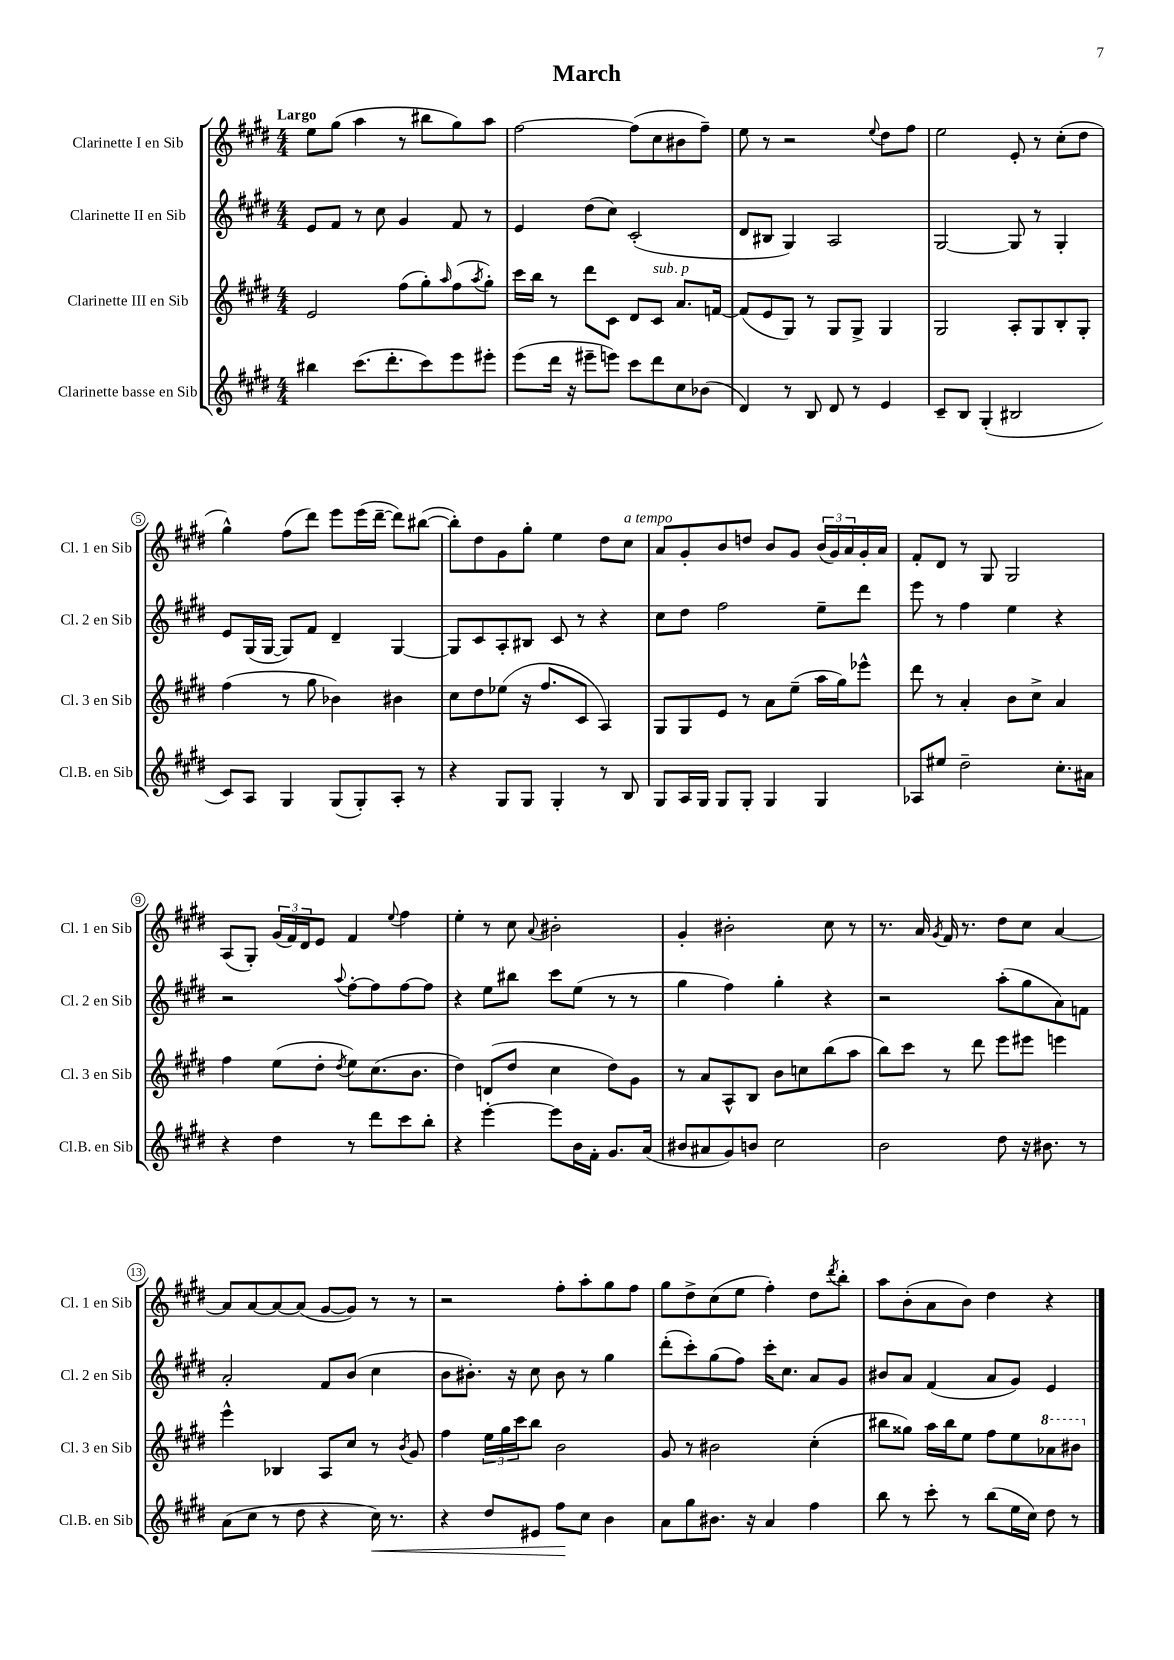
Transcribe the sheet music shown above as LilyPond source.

\header { title = "March" }
<<
\new StaffGroup <<
\new Staff = "s0" \with { instrumentName = "Clarinette I en Sib" shortInstrumentName = "Cl. 1 en Sib" } {
    \clef treble \key e \major \numericTimeSignature \time 4/4 \tempo "Largo"
    e''8 gis''8( a''4 r8 bis''8 gis''8) a''8 |
    fis''2~ fis''8( cis''8 bis'8 fis''8--) |
    e''8 r8 r2 \appoggiatura { e''8 } dis''8 fis''8 |
    e''2 e'8-. r8 cis''8-.( dis''8 |
    gis''4-^) fis''8( dis'''8) e'''8 e'''16( dis'''16~-- dis'''8) bis''8~( |
    bis''8-.) dis''8 gis'8 gis''8-. e''4 dis''8 cis''8^\markup { \italic "a tempo" } |
    a'8 gis'8-. b'8 d''8 b'8 gis'8 \tuplet 3/2 { b'16( gis'16) a'16 } gis'16-. a'16 |
    fis'8-. dis'8 r8 gis8 gis2 |
    a8( gis8-.) \tuplet 3/2 { gis'16( fis'16) dis'16 } e'8 fis'4 \appoggiatura { e''8 } fis''4 |
    e''4-. r8 cis''8 \appoggiatura { a'8 } bis'2-. |
    gis'4-. bis'2-. cis''8 r8 |
    r8. a'16 \acciaccatura { gis'8 } fis'16 r8. dis''8 cis''8 a'4~ |
    a'8 a'8~ a'8~ a'8( gis'8~ gis'8) r8 r8 |
    r2 fis''8-. a''8-. gis''8 fis''8 |
    gis''8 dis''8-> cis''8( e''8 fis''4-.) dis''8 \acciaccatura { dis'''8 } b''8-. |
    a''8 b'8-.( a'8 b'8) dis''4 r4 \bar "|." |
}
\new Staff = "s1" \with { instrumentName = "Clarinette II en Sib" shortInstrumentName = "Cl. 2 en Sib" } {
    \clef treble \key e \major \numericTimeSignature \time 4/4
    e'8 fis'8 r8 cis''8 gis'4 fis'8 r8 |
    e'4 dis''8( cis''8) cis'2-.( |
    dis'8 bis8 gis4) a2 |
    gis2~ gis8 r8 gis4-. |
    e'8 gis16( gis16~ gis8) fis'8 dis'4-- gis4~ |
    gis8 cis'8 a8-. bis8 cis'8 r8 r4 |
    cis''8 dis''8 fis''2 e''8-- dis'''8 |
    e'''8 r8 fis''4 e''4 r4 |
    r2 \appoggiatura { a''8 } fis''8~-. fis''8 fis''8~ fis''8 |
    r4 e''8 bis''8 cis'''8 e''8( r8 r8 |
    gis''4 fis''4) gis''4-. r4 |
    r2 a''8-.( gis''8 a'8) f'8 |
    a'2-. fis'8 b'8( cis''4 |
    b'8 bis'8.-.) r16 cis''8 bis'8 r8 gis''4 |
    dis'''8-.( cis'''8-.) gis''8( fis''8) cis'''16-. cis''8. a'8 gis'8 |
    bis'8 a'8 fis'4( a'8 gis'8) e'4 \bar "|." |
}
\new Staff = "s2" \with { instrumentName = "Clarinette III en Sib" shortInstrumentName = "Cl. 3 en Sib" } {
    \clef treble \key e \major \numericTimeSignature \time 4/4
    e'2 fis''8( gis''8-.) \grace { a''16 } fis''8( \acciaccatura { a''8 } gis''8-.) |
    cis'''16 b''16 r8 dis'''8 cis'8 dis'8 cis'8^\markup { \italic "sub. p" } a'8. f'16~ |
    f'8( e'8 gis8) r8 gis8 gis8-> gis4 |
    gis2 a8-. gis8 b8-. gis8-. |
    fis''4( r8 gis''8 bes'4) bis'4 |
    cis''8 dis''8 ees''8( r16 fis''8. cis'8 a4) |
    gis8 gis8 e'8 r8 a'8 e''8--( a''16 gis''16) ees'''8-^ |
    dis'''8 r8 a'4-. b'8 cis''8-> a'4 |
    fis''4 e''8( dis''8-. \acciaccatura { dis''8 } e''8) cis''8.( b'8. |
    dis''4) d'8( dis''8 cis''4 dis''8) gis'8 |
    r8 a'8 a8-^ b8 b'8 c''8 b''8( a''8 |
    b''8) cis'''8 r8 dis'''8 e'''8 eis'''8 e'''4 |
    e'''4-^ bes4 a8 cis''8 r8 \acciaccatura { b'8 } gis'8 |
    fis''4 \tuplet 3/2 { e''16 gis''16 cis'''16 } b''8 b'2 |
    gis'8 r8 bis'2 cis''4-.( |
    bis''8 gisis''8) a''16 bis''16 e''8 fis''8 e''8 \ottava #1 aes''8 bis''!8 \ottava #0 \bar "|." |
}
\new Staff = "s3" \with { instrumentName = "Clarinette basse en Sib" shortInstrumentName = "Cl.B. en Sib" } {
    \clef treble \key e \major \numericTimeSignature \time 4/4
    bis''4 cis'''8.( dis'''8.-. cis'''8) e'''8 eis'''8-. |
    e'''8( dis'''16 r16 eis'''8-- e'''8) cis'''8 dis'''8 cis''8 bes'8( |
    dis'4) r8 b8 dis'8 r8 e'4 |
    cis'8-- b8 gis4-.( bis2 |
    cis'8) a8 gis4 gis8( gis8-.) a8-. r8 |
    r4 gis8 gis8 gis4-. r8 b8 |
    gis8 a16 gis16 gis8 gis8-. gis4 gis4 |
    aes8 eis''8 dis''2-- cis''8.-. ais'16 |
    r4 dis''4 r8 dis'''8 cis'''8 b''8-. |
    r4 e'''4~-. e'''8 b'16 fis'16-. gis'8. a'16( |
    bis'8 ais'8 gis'8) b'8 cis''2 |
    b'2 dis''8 r16 bis'8. r8 |
    a'8( cis''8 r8 dis''8 r4 cis''16\<) r8. |
    r4 dis''8 eis'8 fis''8\! cis''8 b'4 |
    a'8 gis''8 bis'8. r16 a'4 fis''4 |
    b''8 r8 cis'''8-. r8 b''8( e''16 cis''16) dis''8 r8 \bar "|." |
}
>>
>>
\layout { \context { \Score \override BarNumber.stencil = #(make-stencil-circler 0.1 0.3 ly:text-interface::print) } }
